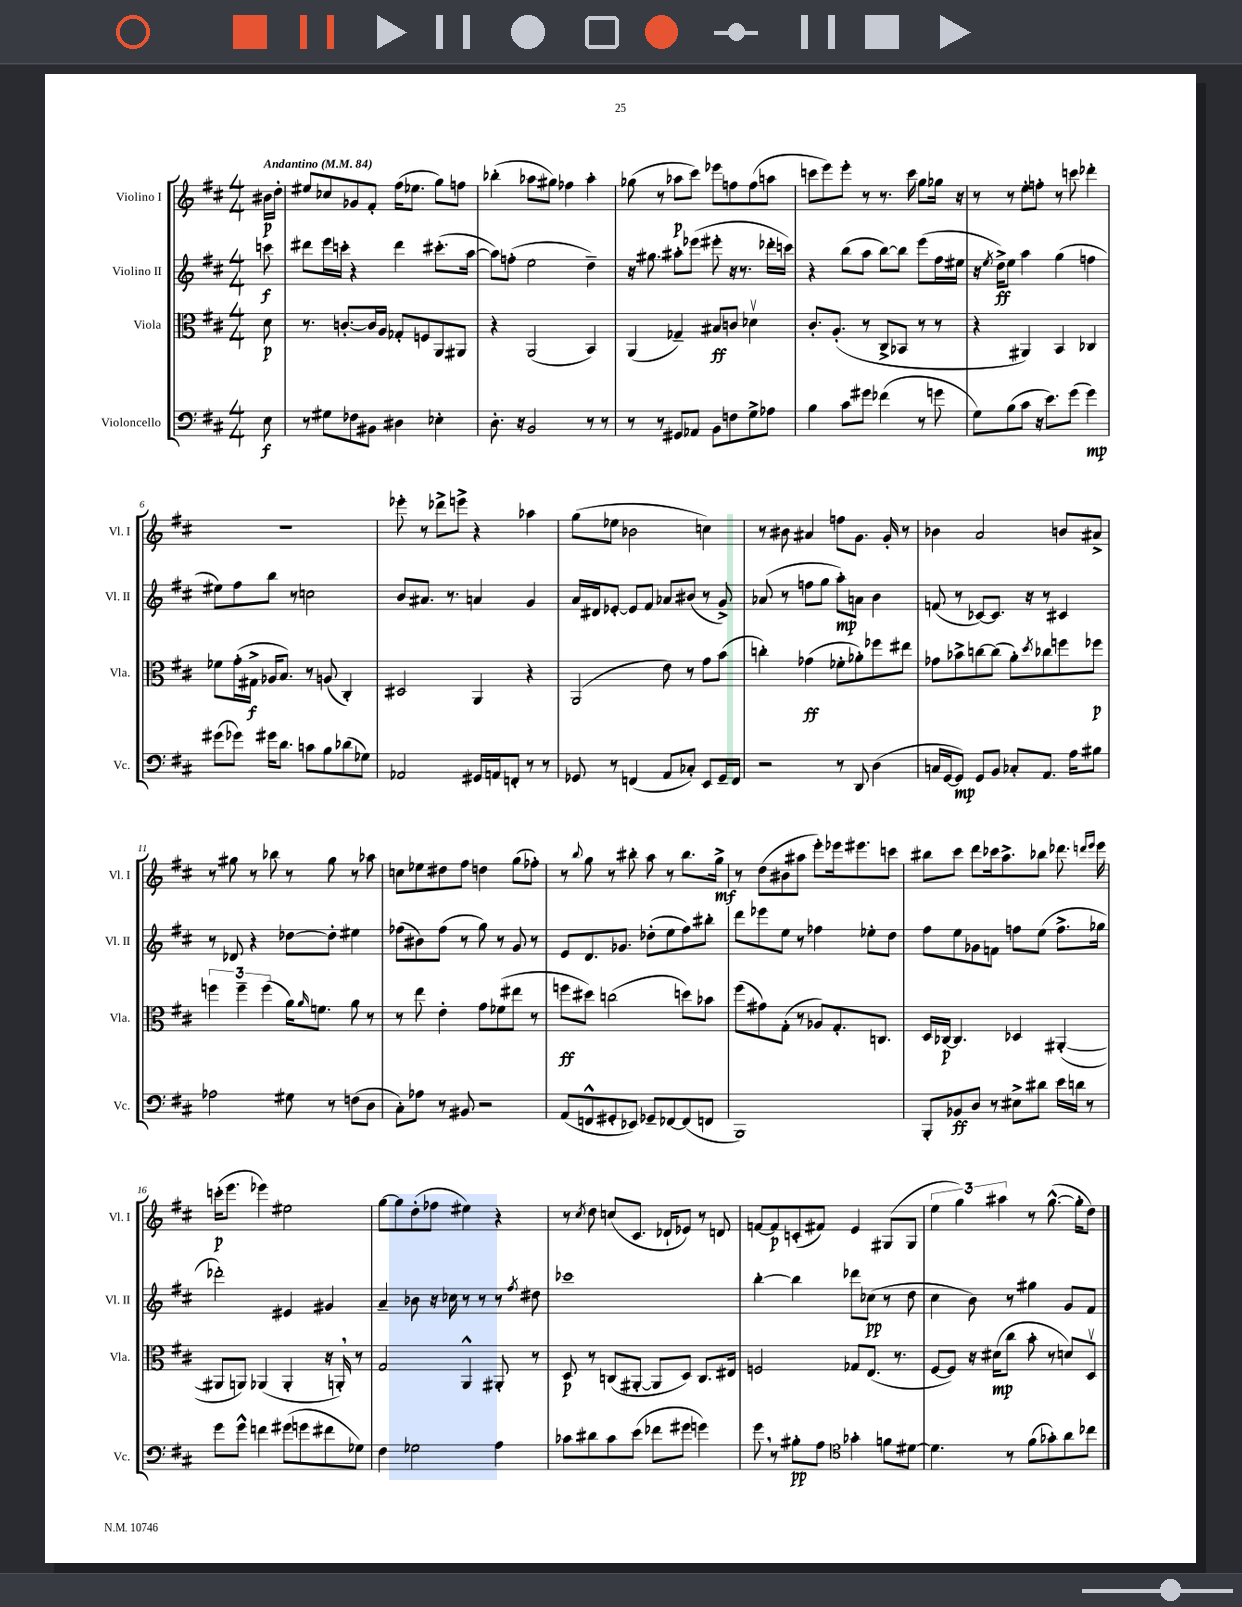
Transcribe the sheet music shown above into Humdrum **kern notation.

**kern	**kern	**kern	**kern
*staff4	*staff3	*staff2	*staff1
*clefF4	*clefC3	*clefG2	*clefG2
*k[f#c#]	*k[f#c#]	*k[f#c#]	*k[f#c#]
*M4/4	*M4/4	*M4/4	*M4/4
*MM84	*MM84	*MM84	*MM84
8E	8d	8ccc	16b#
.	.	.	16dd'
=	=	=	=
8r	8.r	8ddd#	8ee#
8G#	.	16eee	8cc-
.	[8.c'	16ccc'	.
8F-	.	4r	8g-
8BB#	16c]	.	8f#'
.	16A	.	.
4D#	8G-'	4ddd#	(16ff#
.	.	.	8.ee-
.	8F	.	.
4E-'	8AA	(8.ccc#'	8gg)
.	8AA#	.	8ff
.	.	[16aa	.
=	=	=	=
8.D'	4r	8aa])	(4bb-'
.	.	(8ff'	.
16r	.	.	.
2BB	(2AA	2ee	8aa-
.	.	.	8gg#)
.	.	.	4ff-
8r	4BB)	4dd~)	4aa-'
8r	.	.	.
=	=	=	=
8r	(4AA	16r	(8gg-
.	.	8.gg#	.
8r	.	.	8r
8GG#	4G-~)	8aa#'	8aa-
8AA-	.	(8eee-	8ccc#)
8BB	8B#	8eee#'	8eee-
8F	8c	16r	8ff
.	.	8.r	.
8G^	4d-v	.	(8ff
8A-	.	16ddd-'	8aa
.	.	16ccc)	.
=	=	=	=
4B	8.c#'	4r	8ccc
.	.	.	8eee)
.	(8.A'	.	.
8c#	.	(8bb	8eee'
8g#	8r	8aa	8r
(4f-	8C#^	[8bb)	8.r
.	8BB-	8bb]	.
.	.	.	16ccc
8r	8r	(8eee	8gg
8g	8r	16ff#	16gg-
.	.	16ee#	16r
=	=	=	=
8G)	4r	16r	8r
.	.	8qee	.
.	.	16dd^)	.
(8B	.	8ee	8r
8c#	4AA#)	4aa	8ee'
16r	.	.	8ff'
8.e)	.	.	.
.	4BB	(4gg	8r
(8g	.	.	8ccc
4g)	4C-	4ff	4ddd-'
=	=	=	=
(8g#	8f-	8ee#)	1r
8g-)	(16g'	8ff#	.
.	16G#^	.	.
16g#	16A-	8bb	.
8.d	8.B)	.	.
.	.	8r	.
8c	8r	2cc	.
8B	(8A	.	.
(8d-	4C#')	.	.
8G-)	.	.	.
=	=	=	=
2AA-	2D#	8b	8eee-'
.	.	8.a#	8r
.	.	.	8ddd-^
.	.	8.r	.
.	.	.	8eee^
16GG#	4AA	4a	4r
16AA	.	.	.
8FF'	.	.	.
8r	4r	4g	4aa-
8r	.	.	.
=	=	=	=
8GG-	(2AA	16a	(8gg
.	.	16d#	.
8r	.	[8e-'	8ee-
(4FF	.	8e-]	2b-
.	.	8f#	.
8AA	8e)	8a-	.
8C-')	8r	(8b#	.
8EE	8g	8r	4cc)
16GG-~	(8b	8g^)	.
16FF	.	.	.
=	=	=	=
2r	4cc')	(8a-	8r
.	.	8r	8b#
.	(4g-	8ff	4a#
.	.	8gg	.
8r	8f-'	8aa')	8ff
8DD	8a-')	8a	8.g
(4D	8ff-	4b	.
.	.	.	16g'
.	8ee#	.	8r
=	=	=	=
16C	8g-	(8f	4b-
[16GG	.	.	.
8GG])	8b-^	8r	.
8GG	[8cc	[8c-)	2a
8BB	(8cc]	8.c-]	.
8C-'	8a')	.	.
.	.	16r	.
.	8qdd	.	.
8.AA	8cc-	8r	.
.	8ff	4c#	8b
16A	.	.	.
8B#	8ff-	.	8a#^
=	=	=	=
2A-	6ff	8r	8r
.	.	8d-	8gg#
.	6ff~	.	.
.	.	4r	8r
.	(6ff	.	.
.	.	.	8bb-
8G#	16a)	[8dd-	8r
.	16qqa	.	.
.	8.f	.	.
8r	.	8dd-']	8gg#
(8F	8a	4ee#	8r
8D	8r	.	8aa-
=	=	=	=
8C#')	8r	(8ff-	8cc
8A-	8ee	8b#)	8ee-
8r	4e'	(8ff-	8dd#
8BB#	.	8r	8ff#
2r	8g	8gg)	4dd
.	(8f-	8r	.
.	8ee#	8g	(8gg
.	8r	8r	8ff-')
=	=	=	=
(8AA	8ff	8e	8r
.	.	.	8qqbb
8FF^^	8dd#)	8.d	8gg
8GG#'	(2cc	.	8r
.	.	8.g-	.
8EE-)	.	.	8bb#'
8GG-~	.	(8dd-'	8aa
[8FF-	.	8ee	8r
(8FF-]	8dd)	8ff#)	8.bb#
8FF	8b-	8bb#'	.
.	.	.	16gg^
=	=	=	=
1BBB)	(8ff#	8ddd	8r
.	8g#)	8eee-	(8dd
.	(8G'	8ee	8b#
.	8r	8r	8aa#
.	8A-)	4ff-	8eee')
.	8.G'	.	16eee-
.	.	.	8.eee#
.	.	8ee-'	.
.	8.C	.	.
.	.	8dd	8ccc
=	=	=	=
8BBB'	16D	8ff#	8bb#
.	[16C-	.	.
8BB-	4.C-]	8ee	8ccc#
8D	.	8g-	8ddd
8r	.	8f	16ccc-
.	.	.	8.aa^
8E#^	4D-	8ff	.
8d#	.	(8ee	8bb-
16e	([4AA#'	8.ff^	8.ddd-
16d	.	.	.
8r	.	.	.
.	.	.	16qqddd
.	.	.	16qqeee
.	.	16gg-	16eee
=	=	=	=
8g	8AA#]	2ddd-')	(16ccc'
.	.	.	8.eee
8g^^	8AA)	.	.
4f	(4AA-	.	4eee-)
(8g#	4AA-'	4e#	2ee#
8g	.	.	.
8f#	16r	4g#	.
.	16AA')	.	.
8G-)	8r	.	.
=	=	=	=
4F#	2G	4a~	[8gg
.	.	.	8gg]
2G-	.	8b-	(8dd'
.	.	16r	8ff-
.	.	16cc-	.
.	4AA^^	8r	4ee#)
.	.	8r	.
4A	8AA#'	8r	4r
.	.	8qff#	.
.	8r	8dd#	.
=	=	=	=
8c-	8D	1ccc-	8r
.	.	.	8qcc#
8d#	8r	.	8dd
8c-	(8C	.	(8cc
(8e	[8AA#'	.	8.c#
8f-	8AA#]	.	.
.	.	.	16d-`
8g#	8D)	.	8e-)
4g)	8.C	.	8r
.	.	.	8d
.	16E#	.	.
=	=	=	=
8g	2F	[4bb'	[8f
8r	.	.	8f]
8B#'	.	4bb]	(8c'
8A	.	.	8f#)
*clefC4	*	*	*
4g-'	8G-	8ddd-	4e
.	(8.E	(8cc-	.
8f	.	8r	(8G#
.	8.r	.	.
[8d#	.	8dd	8G#
=	=	=	=
4.d#]	[8F#	4cc#	6ee
.	8F#])	.	.
.	.	.	6gg)
.	16r	8b)	.
.	(16d#	.	.
.	.	.	6aa#
8r	8cc#	8r	.
(8f#	8b'	4gg#	8r
8g-')	8r	.	([8.gg^^
8a	8d)	8g	.
.	.	.	16gg']
8cc-	8Dv	8f#	8dd)
==	==	==	==
*-	*-	*-	*-
